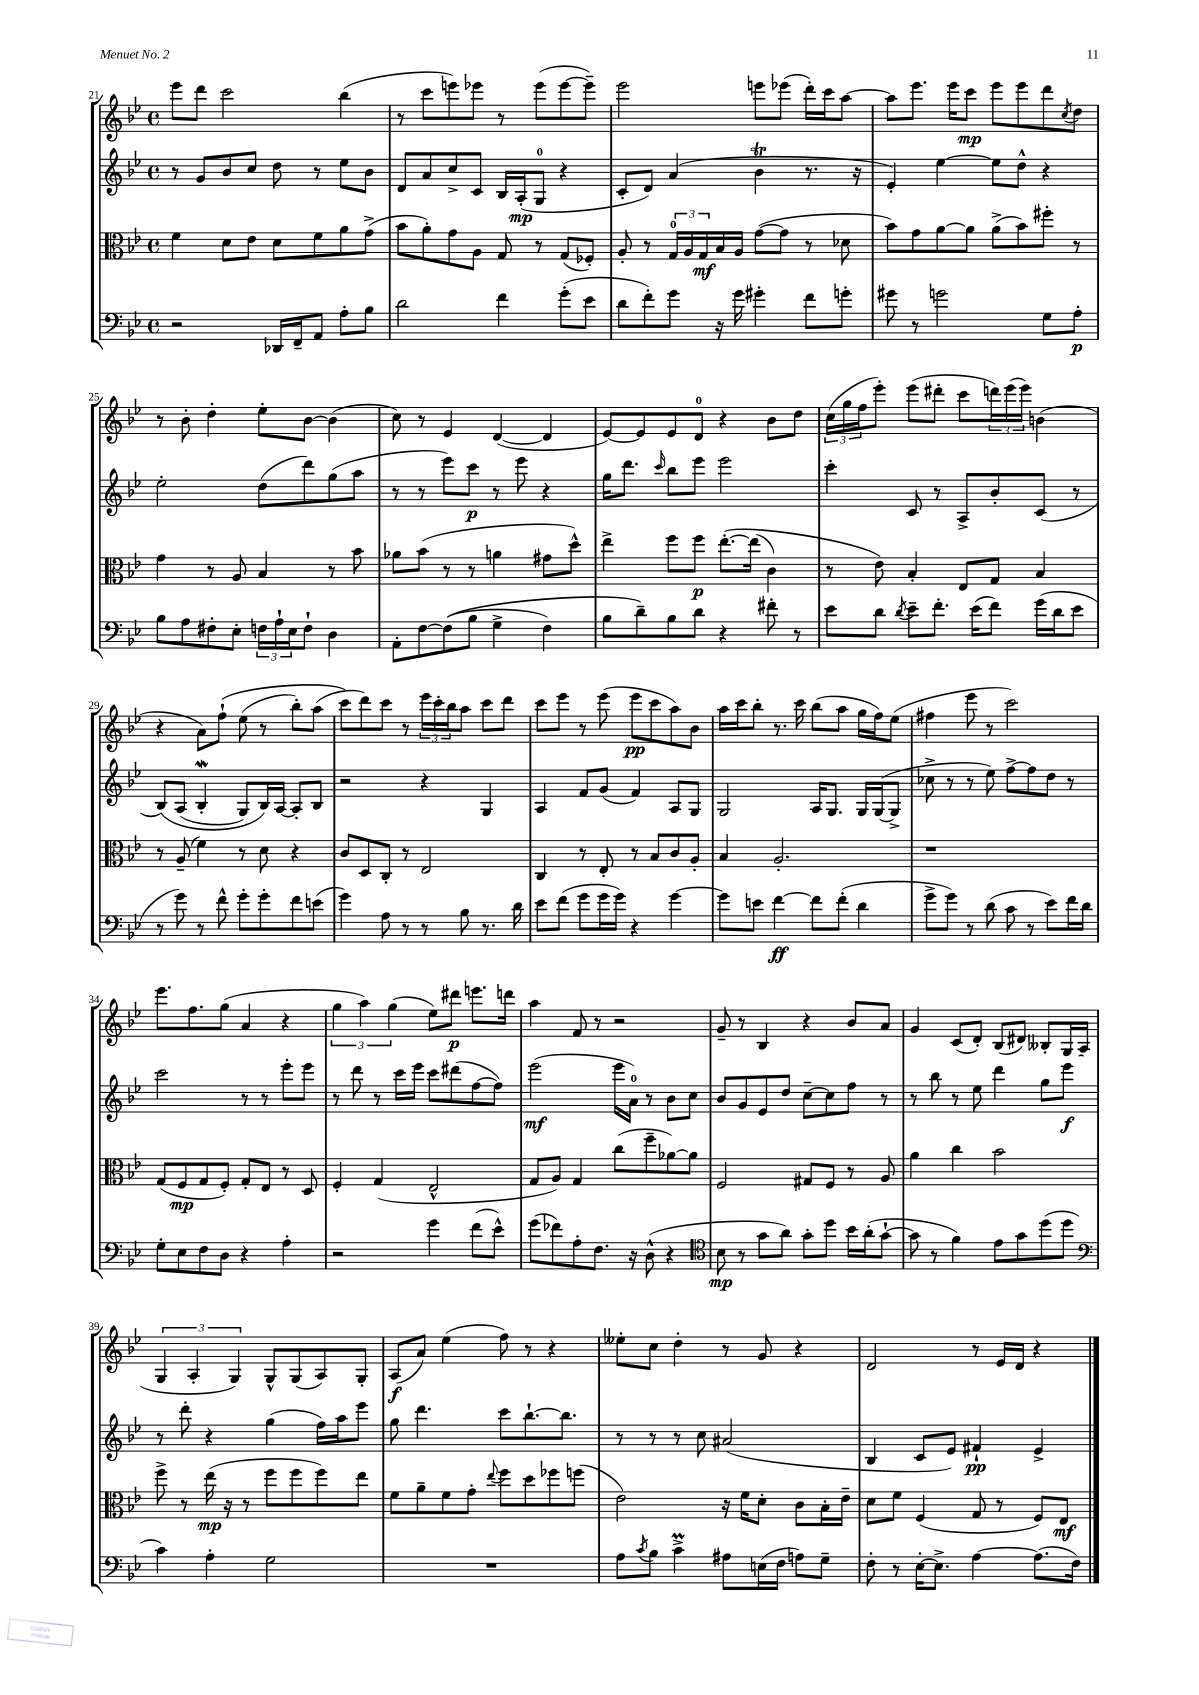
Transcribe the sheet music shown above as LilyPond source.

<<
\new StaffGroup <<
\new Staff = "s0" {
    \clef treble \key bes \major \defaultTimeSignature \time 4/4
    ees'''8 d'''8 c'''2 bes''4( |
    r8 c'''8 e'''8) ees'''8 r8 ees'''8( ees'''8~ ees'''8--) |
    ees'''2 e'''8 ees'''8( d'''16-.) c'''16 a''8~ |
    a''8 ees'''8. ees'''16 c'''8\mp ees'''8 ees'''8 d'''8 \acciaccatura { c''8 } d''8 |
    r8 bes'8-. d''4-. ees''8-. bes'8~ bes'4( |
    c''8) r8 ees'4 d'4~( d'4 |
    ees'8~) ees'8 ees'8 d'8-0 r4 bes'8 d''8 |
    \tuplet 3/2 { c''16( g''16 f''16 } ees'''8-.) ees'''8( dis'''8-. c'''8 \tuplet 3/2 { d'''16) ees'''16( ees'''16) } b'4( |
    r4 a'8) f''8-!\( ees''8( r8 bes''8-.) a''8( |
    c'''8\) d'''8) c'''8 r8 \tuplet 3/2 { ees'''16 c'''16-. bes''16 } a''8 c'''8 d'''8 |
    c'''8 ees'''8 r8 ees'''8( ees'''8\pp c'''8 a''8) bes'8 |
    a''16 c'''16 bes''8-. r8. c'''16 bes''8( a''8 g''16 f''16) ees''8( |
    fis''4 ees'''8 r8 c'''2) |
    ees'''8. f''8. g''8( a'4 r4 |
    \tuplet 3/2 { g''4 a''4) g''4( } ees''8) dis'''8\p e'''8. d'''16 |
    a''4 f'8 r8 r2 |
    g'8-- r8 bes4 r4 bes'8 a'8 |
    g'4 c'8( d'8-.) bes8( dis'8) beses8-. g16 a16( |
    \tuplet 3/2 { g4 a4-. g4) } g8-^ g8( a8) g8-. |
    a8\f( a'8) ees''4( f''8) r8 r4 |
    eeses''8-. c''8 d''4-. r8 g'8 r4 |
    d'2 r8 ees'16 d'16 r4 \bar "|." |
}
\new Staff = "s1" {
    \clef treble \key bes \major \defaultTimeSignature \time 4/4
    r8 g'8 bes'8 c''8 d''8 r8 ees''8 bes'8 |
    d'8 a'8 c''8-> c'8 bes16 a16-.\mp( g8-0 r4 |
    c'8-. d'8) a'4( bes'4\trill r8. r16 |
    ees'4-.) ees''4~ ees''8 d''8-^ r4 |
    ees''2-. d''8( d'''8) g''8( a''8 |
    r8 r8 ees'''8) c'''8\p r8 ees'''8 r4 |
    g''16 d'''8. \grace { c'''16 } bes''8 ees'''8 ees'''2 |
    c'''4-. c'8 r8 a8-> bes'8-. c'8( r8 |
    bes8)\( a8( bes4-.\mordent g8) bes16\) a16~ a8-. bes8 |
    r2 r4 g4 |
    a4 f'8 g'8( f'4) a8 g8 |
    g2 a16 g8. g16 g16~( g8-> |
    ces''8-> r8 r8 ees''8) f''8~-> f''8 d''8 r8 |
    c'''2 r8 r8 ees'''8-. ees'''8 |
    r8 d'''8 r8 c'''16 ees'''16 c'''8 dis'''8( f''8~ f''8) |
    ees'''2\mf( ees'''16 a'16-0) r8 bes'8 c''8 |
    bes'8 g'8 ees'8 d''8 c''8~-- c''8 f''8 r8 |
    r8 bes''8 r8 ees''8 d'''4 g''8 ees'''8\f |
    r8 d'''8-. r4 g''4( f''16) a''16 ees'''8 |
    g''8 d'''4. c'''8 bes''8.~-! bes''8. |
    r8 r8 r8 c''8 ais'2( |
    bes4 c'8 ees'8) fis'4-!\pp ees'4-> \bar "|." |
}
\new Staff = "s2" {
    \clef alto \key bes \major \defaultTimeSignature \time 4/4
    f'4 d'8 ees'8 d'8 f'8 a'8 g'8->( |
    bes'8 a'8-.) g'8 a8 g8 r8 g8( fes8-.) |
    a8-. r8 \tuplet 3/2 { g16-0 a16 g16\mf } bes16 a16 g'8~( g'8 r8 des'8 |
    bes'8) g'8 a'8~ a'8 a'8->( bes'8) fis''8-. r8 |
    g'4 r8 a8 bes4 r8 bes'8 |
    aes'8 bes'8( r8 r8 a'4 gis'8 d''8-^) |
    ees''4-> f''8 f''8\p ees''8.~-.\( ees''16( c'4) |
    r8 ees'8\) bes4-. ees8 g8 bes4 |
    r8 a8--( f'4) r8 d'8 r4 |
    c'8 d8 c8-. r8 ees2 |
    c4 r8 ees8-. r8 bes8 c'8 a8-. |
    bes4 a2.-. |
    r1 |
    g8( f8\mp g8 f8-.) g8-. ees8 r8 d8 |
    f4-. g4( ees2-^ |
    g8 a8) g4 c''8( f''8-- aes'8~) aes'8 |
    f2 gis8 f8 r8 a8 |
    a'4 c''4 bes'2 |
    f''8-> r8 ees''16\mp( r16 r8 f''8 f''8 f''8) ees''8 |
    f'8 a'8-- f'8 g'8-. \appoggiatura { ees''8 } f''8 d''8 fes''8 f''8( |
    ees'2) r16 f'16 d'8-. c'8 bes16-. ees'16-- |
    d'8 f'8 f4( g8 r8 f8) ees8\mf \bar "|." |
}
\new Staff = "s3" {
    \clef bass \key bes \major \defaultTimeSignature \time 4/4
    r2 des,16 f,16-- a,8 a8-. bes8 |
    d'2 f'4 g'8-.( ees'8 |
    d'8 f'8-.) g'8 r16 g'16 gis'4-. f'8 g'8-. |
    gis'8 r8 g'2 g8 a8-.\p |
    bes8 a8 fis8-. ees8-. \tuplet 3/2 { f16 a16-! ees16 } f8-! d4 |
    a,8-. f8~ f8(\( bes8 g4-> f4) |
    bes8 d'8--\) bes8 d'8 r4 fis'8-. r8 |
    ees'8 d'8 \acciaccatura { d'8 } ees'8-- f'8.-. ees'16( f'8) g'16( d'16 ees'8 |
    r8 g'8) r8 f'8-^ g'8-. g'8-. f'8 e'8( |
    g'4) a8 r8 r8 bes8 r8. d'16 |
    ees'8 f'8( g'8 g'16 g'16) r4 g'4~ |
    g'8 e'8 f'4~\ff f'8 f'8-.( d'4 |
    g'8-> g'8) r8 d'8( c'8 r8 ees'8) f'16 d'16 |
    g8-. ees8 f8 d8 r4 a4-. |
    r2 g'4 f'8( ees'8-^) |
    g'8( fes'8) a8-. f8. r16 d8-^( r4 |
    \clef tenor bes8\mp r8 g'8 a'8) g'8-. d''8 bes'16 a'16-.( g'8~-! |
    g'8 r8 f'4) ees'8 g'8 d''8( d''8 |
    \clef bass c'4) a4-. g2 |
    R1 |
    a8 \acciaccatura { c'8 } bes8 c'4->\prall ais8 e16( f16 a8) g8-- |
    f8-. r8 ees16~-. ees8.-> a4~ a8.( f16) \bar "|." |
}
>>
>>
\layout { \context { \Score currentBarNumber = #21 } }
